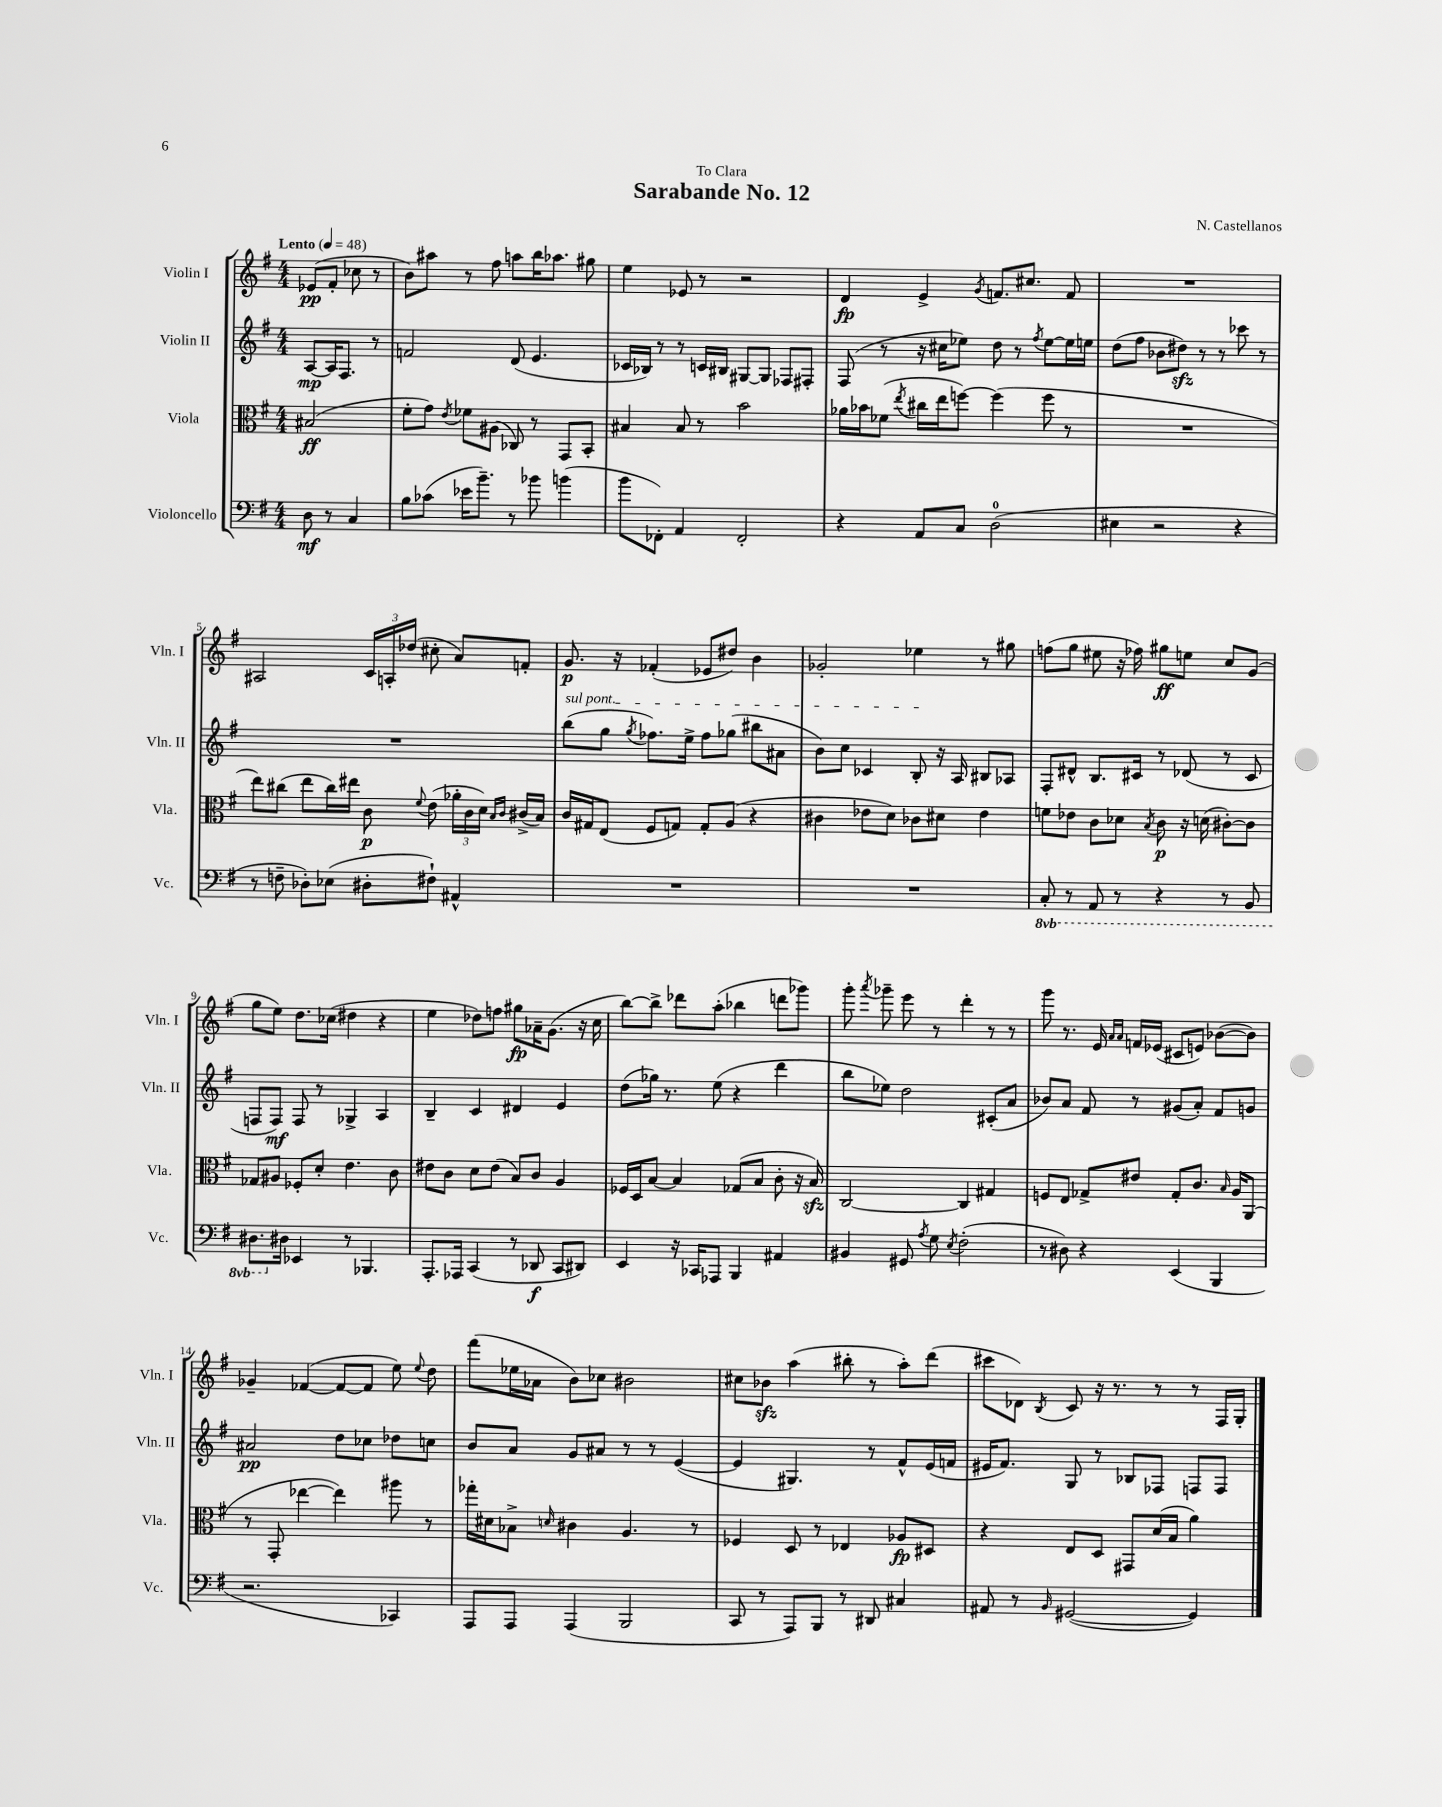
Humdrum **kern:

**kern	**dynam	**kern	**dynam	**kern	**dynam	**kern	**dynam
*part4	*part4	*part3	*part3	*part2	*part2	*part1	*part1
*staff4	*staff4	*staff3	*staff3	*staff2	*staff2	*staff1	*staff1
*I"Violoncello	*	*I"Viola	*	*I"Violin II	*	*I"Violin I	*
*I'Vc.	*	*I'Vla.	*	*I'Vln. II	*	*I'Vln. I	*
*clefF4	*	*clefC3	*	*clefG2	*	*clefG2	*
*k[f#]	*	*k[f#]	*	*k[f#]	*	*k[f#]	*
*M4/4	*	*M4/4	*	*M4/4	*	*M4/4	*
*MM48	*	*MM48	*	*MM48	*	*MM48	*
=	=	=	=	=	=	=	=
!	!	!	!	!	!	!LO:TX:a:B:t=Lento	!
8D\	mf	(2B#X/	ff	[8A/L	mp	(8e-X/L	pp
8r	.	.	.	16A/K]	.	8f#'/J	.
.	.	.	.	8.F#/J	.	.	.
4C/	.	.	.	.	.	8cc-X\	.
.	.	.	.	8r	.	8r	.
=1	=1	=1	=1	=1	=1	=1	=1
8B\L	.	8f#'\L	.	2fn/	.	8b\L)	.
(8c-X\J	.	8g\J)	.	.	.	8aa#X\J	.
.	.	8qe/	.	.	.	.	.
16e-X\KL	.	8f-X\L	.	.	.	8r	.
8.b~\J)	.	.	.	.	.	.	.
.	.	(8A#X\J	.	.	.	8ff#\	.
8r	.	8C-X/)	.	(8d/	.	8aan\L	.
8b-X\	.	8r	.	4.e/	.	16bb\K	.
.	.	.	.	.	.	8.aa-X\J	.
(4bn\	.	8GG/L	.	.	.	.	.
.	.	8BB'/J	.	.	.	8gg#X\	.
=2	=2	=2	=2	=2	=2	=2	=2
8b\L	.	4B#X/	.	16c-X/LL	.	4ee\	.
.	.	.	.	16B-X/JJ)	.	.	.
8FF-X'\J)	.	.	.	8r	.	.	.
4AA/	.	8B#/	.	8r	.	8e-X/	.
.	.	8r	.	16cn/LL	.	8r	.
.	.	.	.	16B#X/JJ	.	.	.
2FF-'/	.	2b\	.	[8G#X/L	.	2r	.
.	.	.	.	8G#/J]	.	.	.
.	.	.	.	8F-X/L	.	.	.
.	.	.	.	8F#X'/J	.	.	.
=3	=3	=3	=3	=3	=3	=3	=3
4r	.	16a-X\LL	.	(8F#/	.	4d/	fp
.	.	16b-X\J	.	.	.	.	.
.	.	(8f-X\J	.	8r	.	.	.
.	.	8qee/	.	.	.	.	.
8AA/L	.	16cc#X\LL	.	16r	.	4e^/	.
.	.	16ee\J	.	16cc#X\KL	.	.	.
8C/J	.	[8ffn\J)	.	8ee-X\J)	.	.	.
.	.	.	.	.	.	8qg/	.
(2D\	.	(4ff\]	.	8dd\	.	8.fn/L	.
.	.	.	.	8r	.	.	.
.	.	.	.	.	.	8.cc#X/J	.
.	.	.	.	8qff#/	.	.	.
.	.	8ff\	.	[8ee-\L	.	.	.
.	.	8r	.	16ee-\L]	.	8f/	.
.	.	.	.	16een\JJ	.	.	.
=4	=4	=4	=4	=4	=4	=4	=4
4E#X\	.	1r	.	(8dd\L	.	1r	.
.	.	.	.	8ff#\J	.	.	.
2r	.	.	.	8b-X\L	.	.	.
.	.	.	.	8dd#Xzz\J)	.	.	.
.	.	.	.	8r	.	.	.
.	.	.	.	8r	.	.	.
4r	.	.	.	8ccc-X\	.	.	.
.	.	.	.	8r	.	.	.
!!LO:LB:g=z
=5	=5	=5	=5	=5	=5	=5	=5
8r	.	8ee\L)	.	1r	.	2A#X/	.
8Fn~\	.	(8cc#X\J	.	.	.	.	.
8D-X'\L)	.	8ee\L	.	.	.	.	.
(8E-X\J	.	16cc#\L)	.	.	.	.	.
.	.	16ee#X\JJ	.	.	.	.	.
8D#X'\L	.	8c\	p	.	.	24c/LL	.
.	.	.	.	.	.	24An'/	.
.	.	.	.	.	.	(24dd-X/JJ	.
.	.	8qqf#/	.	.	.	.	.
8F#X`\J)	.	(8e\	.	.	.	8cc#X'\	.
4AA#X^^/	.	24a-X'\LL	.	.	.	8a/L)	.
.	.	24c\	.	.	.	.	.
.	.	24d\JJ)	.	.	.	.	.
.	.	16qqB/LL	.	.	.	.	.
.	.	16qqc/JJ	.	.	.	.	.
.	.	(16c#X^/LL	.	.	.	8fn'/J	.
.	.	16B/JJ)	.	.	.	.	.
=6	=6	=6	=6	=6	=6	=6	=6
!	!	!	!	!LO:TX:a:i:t=sul pont.	!	!	!
1r	.	16c/LL	.	(8bb\L	.	8.g/	p
.	.	16G#X/J	.	.	.	.	.
.	.	(8E/J	.	8gg\J	.	.	.
.	.	.	.	.	.	16r	.
.	.	.	.	8qgg/	.	.	.
.	.	8F#/L	.	8.ff-X\L)	.	(4f-X'/	.
.	.	8Gn/J)	.	.	.	.	.
.	.	.	.	16ee^\Jk	.	.	.
.	.	8G'/L	.	8ff-\L	.	8e-X/L	.
.	.	(8A/J	.	(8gg-X\J	.	8dd#X/J)	.
.	.	4r	.	8bb#X\L	.	4b\	.
.	.	.	.	8a#X\J	.	.	.
=7	=7	=7	=7	=7	=7	=7	=7
1r	.	4c#X\	.	8b\L)	.	2g-X'/	.
.	.	.	.	8cc\J	.	.	.
.	.	8e-X\L	.	4c-X/	.	.	.
.	.	8d\J)	.	.	.	.	.
.	.	8c-X\L	.	8B'/	.	4ee-X\	.
.	.	8d#X\J	.	16r	.	.	.
.	.	.	.	16A/	.	.	.
.	.	4e-\	.	8B#X/L	.	8r	.
.	.	.	.	8A-X/J	.	8gg#X\	.
=8	=8	=8	=8	=8	=8	=8	=8
*8ba	*	*	*	*	*	*	*
8CC'/	.	8fn\L	.	8F#'/L	.	(8ffn\L	.
8r	.	8e-X\J	.	8d#X^^/J	.	8gg\J	.
8AAA/	.	8c\L	.	8.B/L	.	8ee#X\	.
8r	.	8d-X\J	.	.	.	16r	.
.	.	.	.	16c#X/Jk	.	16ff-X\)	.
.	.	8qB/	.	.	.	.	.
4r	.	8c\	p	8r	.	8gg#X\L	ff
.	.	16r	.	(8d-X/	.	8een\J	.
.	.	(16dn\	.	.	.	.	.
8r	.	[8c#X'\L)	.	8r	.	8cc/L	.
8BBB/	.	8c#\J]	.	8c#/	.	(8g/J	.
!!LO:LB:g=z
=9	=9	=9	=9	=9	=9	=9	=9
8.DD#X\L	.	8G-X/L	.	8Fn/L	.	8gg\L	.
.	.	8A#X/J	.	8F/J)	mf	8ee\J)	.
*X8ba	*	*	*	*	*	*	*
16D#X\Jk	.	.	.	.	.	.	.
4EE-X/	.	8F-X'/L	.	8F/	.	8.dd\L	.
.	.	8d'/J	.	8r	.	.	.
.	.	.	.	.	.	(16cc-X\Jk	.
8r	.	4.e\	.	4G-X^/	.	4dd#X\	.
4.BBB-X/	.	.	.	.	.	.	.
.	.	.	.	4A/	.	4r	.
.	.	8c\	.	.	.	.	.
=10	=10	=10	=10	=10	=10	=10	=10
8.AAA'/L	.	8e#X\L	.	4B~/	.	4ee\	.
.	.	8c\J	.	.	.	.	.
16AAA-X/Jk	.	.	.	.	.	.	.
(4CC/	.	8d\L	.	4c/	.	8dd-X\L)	.
.	.	(8e#\J	.	.	.	8ffn\J	.
8r	.	8B/L)	.	4d#X/	.	8gg#X\L	fp
8DD-X/	f	8c/J	.	.	.	16a-X~\K	.
.	.	.	.	.	.	(8.g\J	.
8CC/L	.	4A/	.	4e/	.	.	.
8DD#X/J)	.	.	.	.	.	16r	.
.	.	.	.	.	.	16cc\	.
=11	=11	=11	=11	=11	=11	=11	=11
4EE/	.	16F-X/LL	.	(8dd\L	.	[8bb\L)	.
.	.	16D/J	.	.	.	.	.
.	.	[8B/J	.	16gg-X\Jk)	.	8bb^\J]	.
.	.	.	.	8.r	.	.	.
16r	.	4B/]	.	.	.	8ddd-X\L	.
16CC-X/KL	.	.	.	.	.	.	.
8AAA-X/J	.	.	.	(8ee\	.	(8aa'\J	.
4BBB/	.	(8G-X/L	.	4r	.	4bb-X\	.
.	.	8B/J	.	.	.	.	.
4AA#X/	.	8c'\	.	4ddd\	.	8dddn\L	.
.	.	16r	.	.	.	8ggg-X\J)	.
.	.	16Bzz/)	.	.	.	.	.
=12	=12	=12	=12	=12	=12	=12	=12
4BB#X/	.	[2C/	.	8bb\L	.	8ggg'\	.
.	.	.	.	.	.	8qaaa/	.
.	.	.	.	8ee-X\J)	.	8ggg-X~\	.
8GG#X/	.	.	.	2dd\	.	8eee\	.
8qA/	.	.	.	.	.	.	.
8G\	.	.	.	.	.	8r	.
8qE/	.	.	.	.	.	.	.
(2F#'\	.	4C/]	.	.	.	4ddd'\	.
.	.	4G#X/	.	(8c#X'/L	.	8r	.
.	.	.	.	8a/J	.	8r	.
=13	=13	=13	=13	=13	=13	=13	=13
8r	.	8Fn/L	.	8b-X/L)	.	8ggg\	.
8D#X\)	.	8E/J	.	8a/J	.	8.r	.
4r	.	8G-X^/L	.	8f#/	.	.	.
.	.	.	.	.	.	16e/	.
.	.	.	.	.	.	16qqa/LL	.
.	.	.	.	.	.	16qqa/JJ	.
.	.	8e#X/J	.	8r	.	16fn/LL	.
.	.	.	.	.	.	(16e-X/JJ	.
(4EE/	.	8G-'/L	.	(8g#X/L	.	8c#X/L	.
.	.	8.c/J	.	8a'/J)	.	8en/J)	.
4BBB/	.	.	.	8f#/L	.	([8b-X\L	.
.	.	16qqB/	.	.	.	.	.
.	.	16A/KL	.	.	.	.	.
.	.	(8AA/J	.	8gn/J	.	8b-\J])	.
!!LO:LB:g=z
=14	=14	=14	=14	=14	=14	=14	=14
2.r	.	8r	.	2a#X/	pp	4g-X~/	.
.	.	8GG'/	.	.	.	.	.
.	.	[4ee-X\	.	.	.	([4f-X/	.
.	.	4ee-\])	.	8dd\L	.	8f-/L_	.
.	.	.	.	8cc-X\J	.	8f-/J]	.
4CC-X/)	.	8aa#X\	.	8dd-X\L	.	8ee\)	.
.	.	.	.	.	.	8qqee/	.
.	.	8r	.	8ccn\J	.	8dd\	.
=15	=15	=15	=15	=15	=15	=15	=15
8AAA/L	.	16gg-X'\LL	.	8b/L	.	(8fff#\L	.
.	.	16d#X\J	.	.	.	.	.
8AAA/J	.	8B-X^\J	.	8a/J	.	16ee-X\L	.
.	.	.	.	.	.	16a-X\JJ	.
.	.	16qqdn/	.	.	.	.	.
(4AAA/	.	4c#X\	.	8g/L	.	8b\L)	.
.	.	.	.	8a#X/J	.	8cc-X\J	.
2BBB/	.	4.A/	.	8r	.	2b#X\	.
.	.	.	.	8r	.	.	.
.	.	.	.	([4e/	.	.	.
.	.	8r	.	.	.	.	.
=16	=16	=16	=16	=16	=16	=16	=16
8CC/	.	4F-X/	.	4e/]	.	8cc#X\L	.
8r	.	.	.	.	.	8b-Xzz\J	.
8AAA/L)	.	8D/	.	4.G#X/)	.	(4aa\	.
8BBB/J	.	8r	.	.	.	.	.
8r	.	4E-X/	.	.	.	8bb#X'\	.
8DD#X/	.	.	.	8r	.	8r	.
4C#X/	.	8A-X/L	fp	8f#^^/L	.	8aa'\L)	.
.	.	8D#X/J	.	(16e/L	.	(8ddd\J	.
.	.	.	.	16fn/JJ	.	.	.
=17	=17	=17	=17	=17	=17	=17	=17
8AA#X/	.	4r	.	16e#X/KL	.	8ccc#X\L	.
.	.	.	.	8.f#/J)	.	.	.
8r	.	.	.	.	.	8d-X\J)	.
16qqBB/	.	.	.	.	.	8qB/	.
([2GG#X/	.	8E/L	.	8G/	.	8c/	.
.	.	8D/J	.	8r	.	16r	.
.	.	.	.	.	.	8.r	.
.	.	8GG#X/L	.	8B-X/L	.	.	.
.	.	(16d/L	.	8F-X/J	.	8r	.
.	.	16B/JJ	.	.	.	.	.
4GG#/])	.	4a\)	.	8Fn/L	.	8r	.
.	.	.	.	8F/J	.	16F#/LL	.
.	.	.	.	.	.	16G'/JJ	.
==	==	==	==	==	==	==	==
*-	*-	*-	*-	*-	*-	*-	*-
